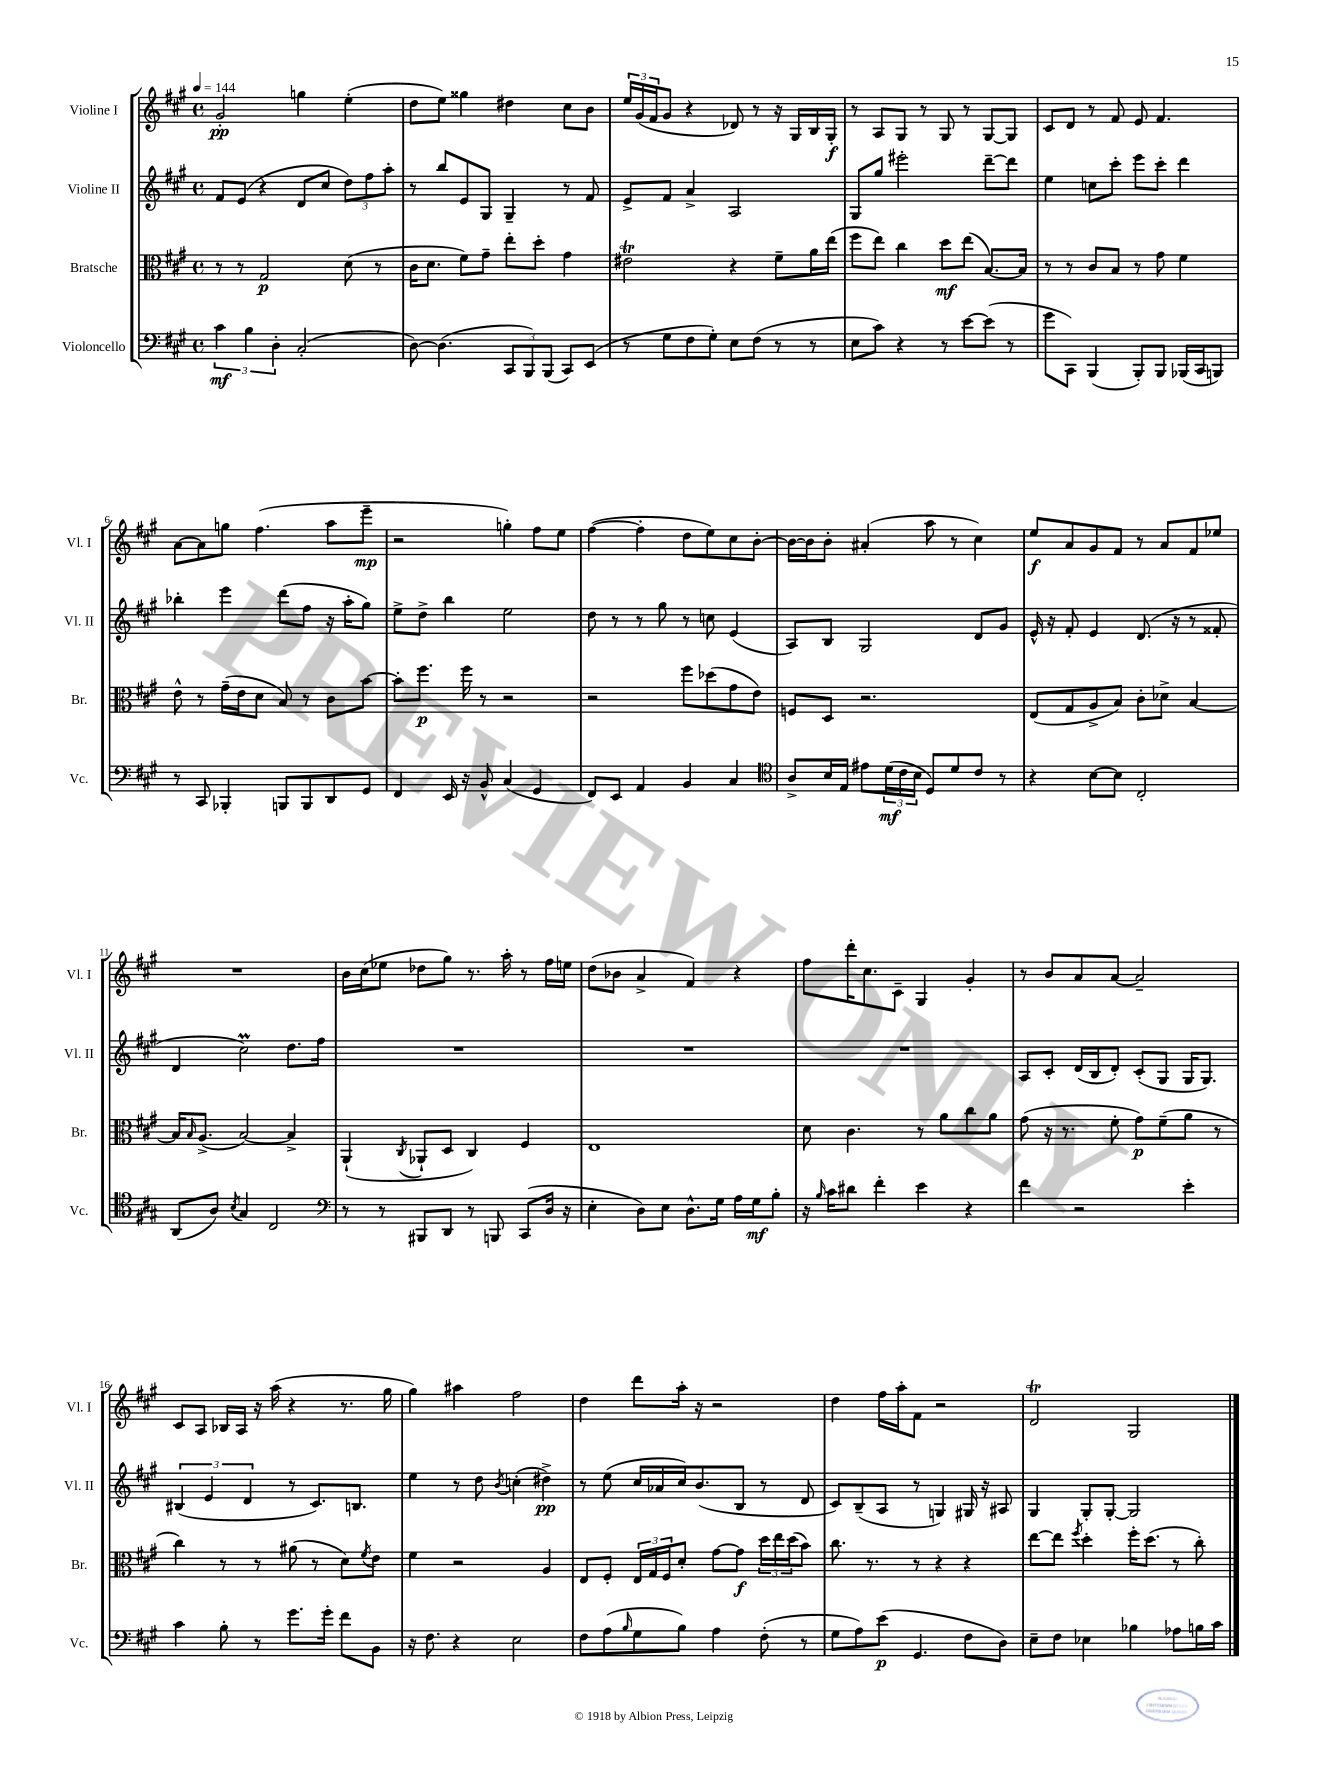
<<
\new StaffGroup <<
\new Staff = "s0" \with { instrumentName = "Violine I" shortInstrumentName = "Vl. I" } {
    \clef treble \key a \major \defaultTimeSignature \time 4/4 \tempo 4 = 144
    gis'2-.\pp g''4 e''4-.( |
    d''8 e''8) gisis''4 dis''4 cis''8 b'8 |
    \tuplet 3/2 { e''16 gis'16( fis'16 } gis'8 r4 des'8) r8 r16 gis16 b16 gis16-.\f |
    r8 a8 gis8 r8 gis8 r8 gis8~ gis8 |
    cis'8 d'8 r8 fis'8 e'8 fis'4. |
    a'8~ a'8 g''8 fis''4.( a''8 e'''8--\mp |
    r2 g''4-.) fis''8 e''8 |
    fis''4~( fis''4-. d''8 e''8) cis''8 b'8~-. |
    b'16~ b'16 b'8-. ais'4-.( a''8 r8 cis''4) |
    e''8\f a'8 gis'8 fis'8 r8 a'8 fis'8 ees''8 |
    R1 |
    b'16 cis''16( ees''8 des''8 gis''8) r8. a''16-. r8 fis''16 e''16 |
    d''8( bes'8 a'4-> fis'4) r4 |
    fis''8 d'''16-. cis''8. cis'8-- gis4 gis'4-. |
    r8 b'8 a'8 a'8~ a'2-- |
    cis'8 a8 bes16 a16 r16 a''16( r4 r8. gis''16 |
    gis''4) ais''4 fis''2 |
    d''4 d'''8 a''16-. r16 r2 |
    d''4 fis''16 a''16-. fis'8 r2 |
    d'2\trill gis2 \bar "|." |
}
\new Staff = "s1" \with { instrumentName = "Violine II" shortInstrumentName = "Vl. II" } {
    \clef treble \key a \major \defaultTimeSignature \time 4/4
    fis'8 e'8( r4 d'8 cis''8 \tuplet 3/2 { d''8) fis''8 a''8-. } |
    r8 b''8 e'8 gis8 gis4-- r8 fis'8 |
    e'8-> fis'8 a'4-> a2 |
    gis8 gis''8 eis'''2-. d'''8~-- d'''8 |
    e''4 c''8 cis'''8-. e'''8 cis'''8-. d'''4 |
    bes''4-. e'''4 d'''8( fis''8 r16 a''16-. gis''8) |
    e''8-> d''8-> b''4 e''2 |
    d''8 r8 r8 gis''8 r8 c''8 e'4( |
    a8) b8 gis2 d'8 gis'8 |
    e'16-^ r16 fis'8-. e'4 d'8.( r16 r8 fisis'8-. |
    d'4 cis''2\prall) d''8. fis''16 |
    R1 |
    R1 |
    R1 |
    a8 cis'8-. d'16( b16 d'8-.) cis'8-.( gis8 gis16 gis8.) |
    \tuplet 3/2 { bis4( e'4 d'4 } r8 cis'8.) b8. |
    e''4 r8 d''8 \acciaccatura { b'8 } c''4-.( dis''4->\pp) |
    r8 e''8( cis''16 aes'16 cis''16) b'8.( b8 r8 d'8 |
    cis'8) b8--( a8 r8 g4) gis16 r16 ais8 |
    gis4 gis8-. gis8~-. gis2 \bar "|." |
}
\new Staff = "s2" \with { instrumentName = "Bratsche" shortInstrumentName = "Br." } {
    \clef alto \key a \major \defaultTimeSignature \time 4/4
    r8 r8 gis2\p d'8( r8 |
    cis'16 d'8. fis'8) gis'8-- e''8-. d''8-. gis'4 |
    eis'2\trill r4 fis'8-- a'16 e''16( |
    fis''8 e''8) cis''4 d''8\mf e''8( b8.~) b16 |
    r8 r8 cis'8 b8 r8 gis'8 fis'4 |
    e'8-^ r8 gis'16--( e'16 d'8 b8) r8 cis'8 b'8~ |
    b'8-. fis''8.\p fis''16 r8 r2 |
    r2 fis''8 des''8( gis'8 e'8) |
    f8 d8 r2. |
    e8( gis8 a8-> b8) cis'8-. des'8-> b4~ |
    b16 \grace { b16 } a8.->( b2~) b4-> |
    a,4-!( \acciaccatura { cis8 } aes,8-! d8 cis4) fis4 |
    e1 |
    d'8 cis'4. r8 a'8 cis''8 a'8 |
    gis'8( r16 r8. fis'8-. gis'8\p) fis'8--( a'8 r8 |
    cis''4) r8 r8 ais'8( r8 d'8) \acciaccatura { fis'8 } e'8 |
    fis'4 r2 a4 |
    e8 fis8-. \tuplet 3/2 { e16 gis16 fis16 } d'8-. gis'8~ gis'8\f \tuplet 3/2 { d''16 e''16 d''16( } b'8) |
    cis''8. r8. r8 r4 r4 |
    e''8~ e''8 \acciaccatura { fis''8 } d''4-. fis''16-. d''8.( r8 cis''8-.) \bar "|." |
}
\new Staff = "s3" \with { instrumentName = "Violoncello" shortInstrumentName = "Vc." } {
    \clef bass \key a \major \defaultTimeSignature \time 4/4
    \tuplet 3/2 { cis'4\mf b4 d4-. } cis2-.( |
    d8~) d4.( \tuplet 3/2 { cis,8 b,,8) b,,8( } cis,8) e,8( |
    r8 gis8 fis8 gis8-.) e8 fis8( r8 r8 |
    e8 cis'8) r4 r8 e'8~ e'8( r8 |
    gis'8 cis,8) b,,4( b,,8-.) b,,8 bes,,16( cis,16 b,,8) |
    r8 cis,8 bes,,4-. b,,8 b,,8 d,8 gis,8 |
    fis,4 e,16 r16 b,8-^ cis4( gis,4 |
    fis,8) e,8 a,4 b,4 cis4 |
    \clef tenor a8-> b16 e16 eis'8 \tuplet 3/2 { d'16\mf( cis'16 b16 } d8) d'8 cis'8 r8 |
    r4 b8~ b8 cis2-. |
    a,8( a8) \acciaccatura { b8 } gis4 cis2 |
    \clef bass r8 r8 bis,,8 d,8 r8 b,,8 cis,8( d16 r16 |
    e4-. d8) e8 d8.-^ gis16 a16 gis16\mf b8-. |
    r16 \grace { b16 } cis'16 dis'8 fis'4-. e'4 r4 |
    fis'4 r2 e'4-. |
    cis'4 b8-. r8 gis'8. gis'16-. fis'8 b,8 |
    r16 fis8. r4 e2 |
    fis8 a8( \grace { b16 } gis8 b8) a4 fis8-.( r8 |
    gis8 a8) e'8\p( gis,4. fis8 d8) |
    e8-- fis8 ees4 bes4 aes8 b16 cis'16 \bar "|." |
}
>>
>>
